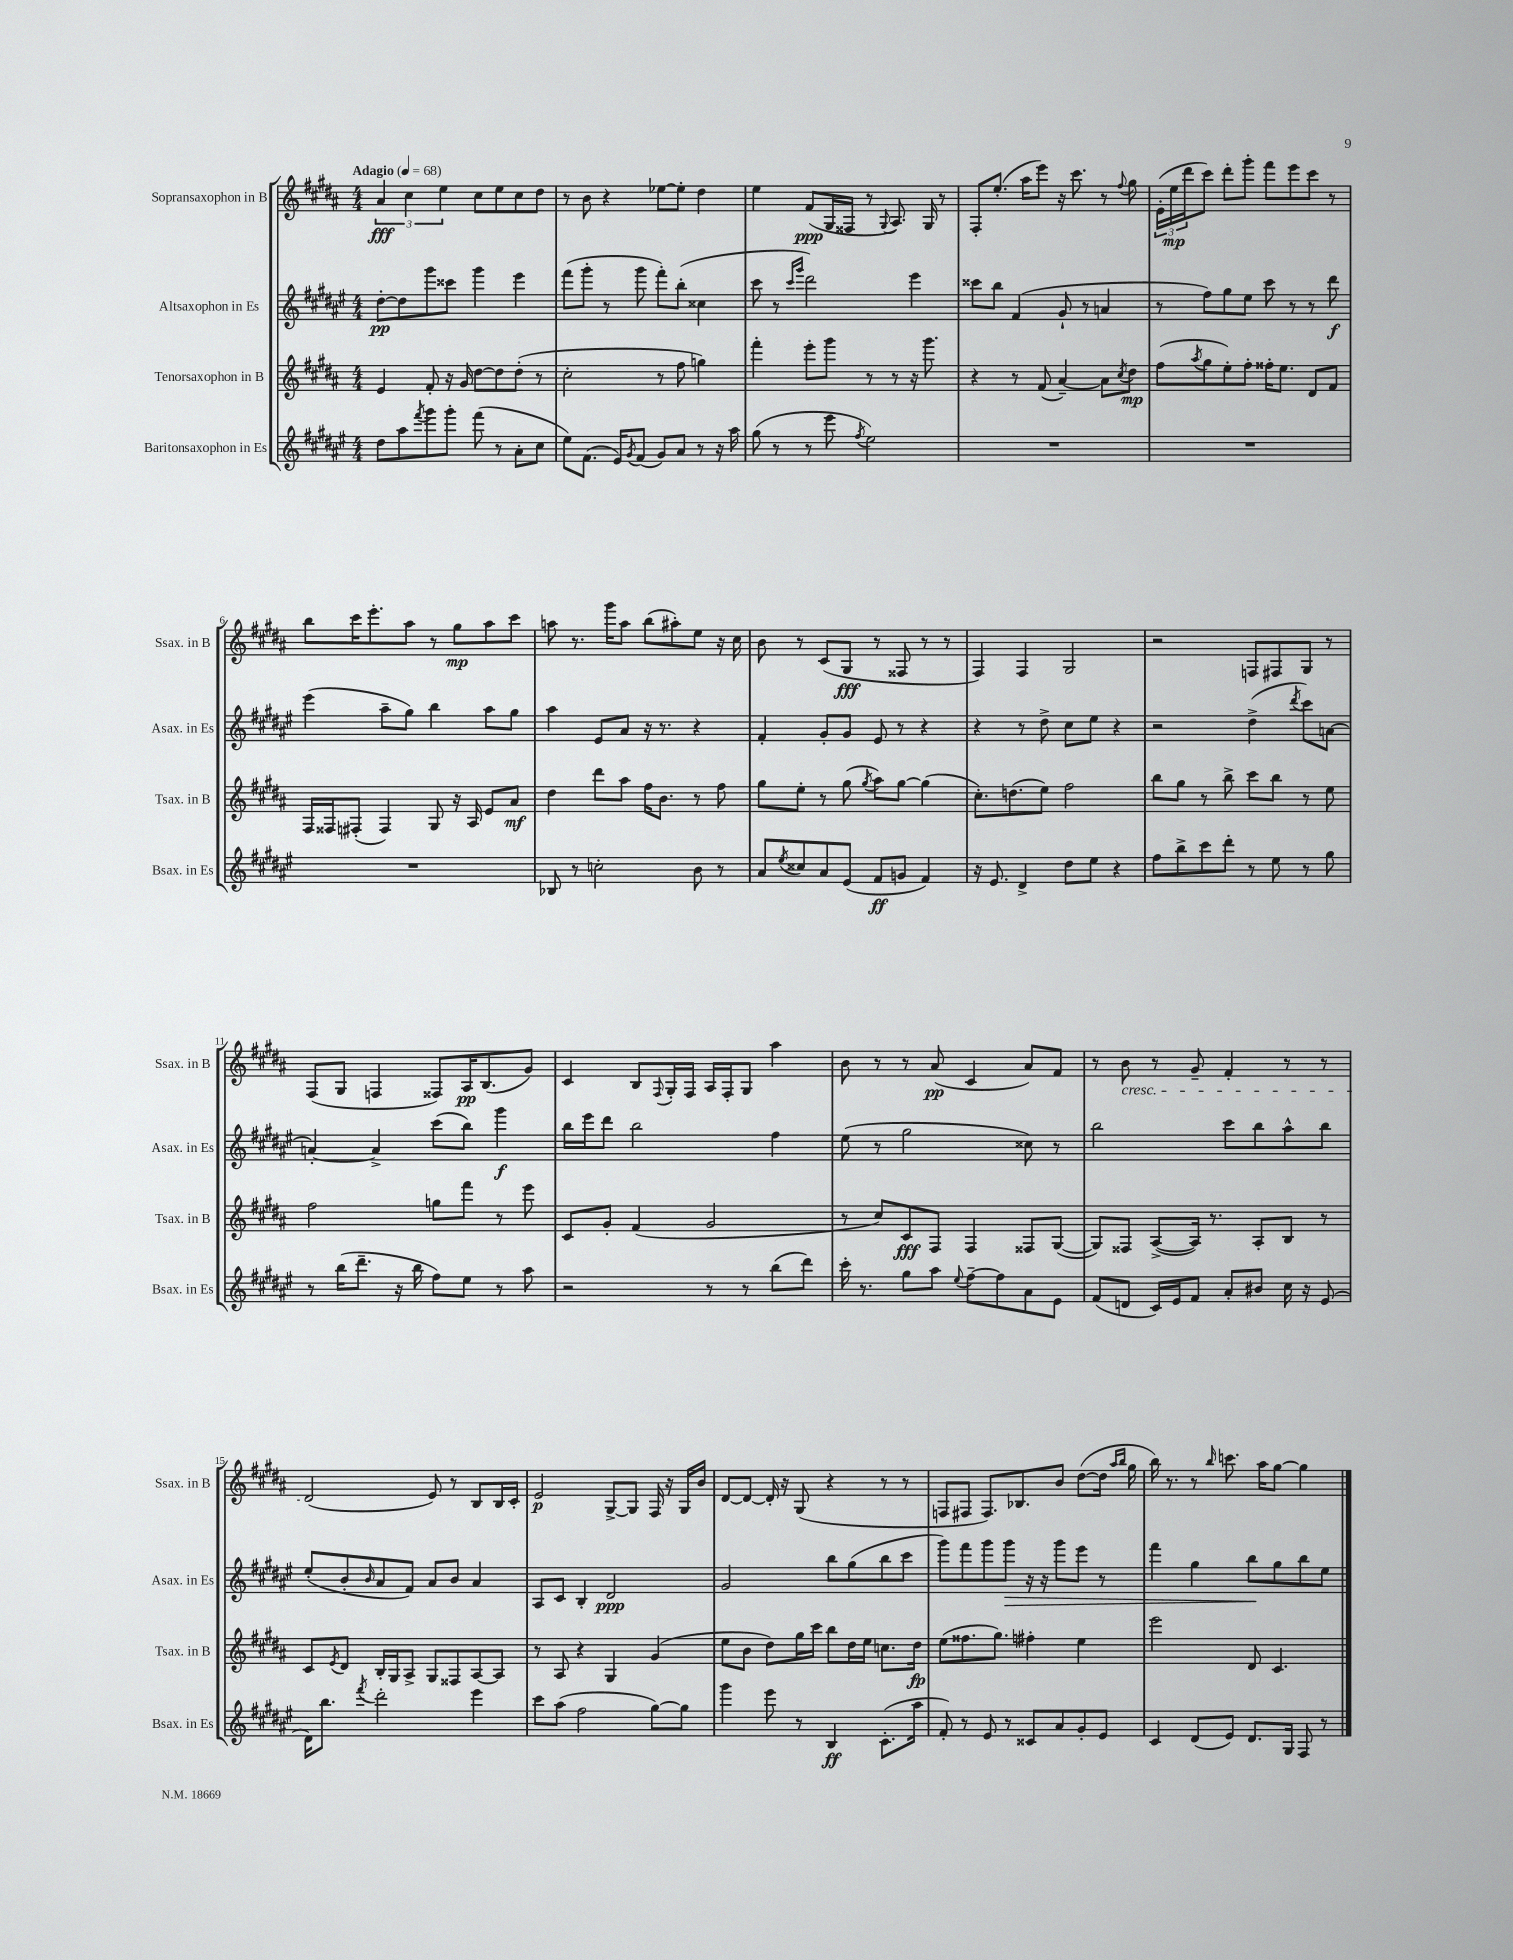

**kern	**dynam	**kern	**dynam	**kern	**dynam	**kern	**dynam
*part4	*part4	*part3	*part3	*part2	*part2	*part1	*part1
*staff4	*staff4	*staff3	*staff3	*staff2	*staff2	*staff1	*staff1
*I"Baritonsaxophon in Es	*	*I"Tenorsaxophon in B	*	*I"Altsaxophon in Es	*	*I"Sopransaxophon in B	*
*I'Bsax. in Es	*	*I'Tsax. in B	*	*I'Asax. in Es	*	*I'Ssax. in B	*
*clefG2	*	*clefG2	*	*clefG2	*	*clefG2	*
*k[f#c#g#d#a#e#]	*	*k[f#c#g#d#a#]	*	*k[f#c#g#d#a#e#]	*	*k[f#c#g#d#a#]	*
*M4/4	*	*M4/4	*	*M4/4	*	*M4/4	*
*MM68	*	*MM68	*	*MM68	*	*MM68	*
=1	=1	=1	=1	=1	=1	=1	=1
!	!	!	!	!	!	!LO:TX:a:B:t=Adagio	!
8dd#\L	.	4e/	.	[8dd#'\L	pp	6a#/	fff
8aa#\	.	.	.	8dd#\]	.	.	.
.	.	.	.	.	.	6cc#\	.
8qfff#/	.	.	.	.	.	.	.
8ggg#\	.	8f#'/	.	8ggg#\	.	.	.
.	.	.	.	.	.	6ee\	.
8ggg#'\J	.	16r	.	8ccc##X\J	.	.	.
.	.	16g#/	.	.	.	.	.
(8fff#\	.	[8dd#\L	.	4ggg#\	.	8cc#\L	.
8r	.	8dd#\]	.	.	.	8ee\	.
8a#'\L	.	(8dd#'\J	.	4eee#\	.	8cc#\	.
8cc#\J	.	8r	.	.	.	8dd#\J	.
=2	=2	=2	=2	=2	=2	=2	=2
8ee#\L)	.	2cc#'\	.	(8fff#\L	.	8r	.
(8.f#\J	.	.	.	8ggg#'\J	.	8b\	.
.	.	.	.	8r	.	4r	.
16e#/KL)	.	.	.	.	.	.	.
8qg#/	.	.	.	.	.	.	.
(8f#/J	.	.	.	8ggg#\	.	.	.
8g#/L)	.	8r	.	8fff#'\L)	.	[8ee-X\L	.
8a#/J	.	8ff#\	.	(8bb'\J	.	8ee-'\J]	.
8r	.	4ggn\)	.	4cc##X\	.	4dd#\	.
16r	.	.	.	.	.	.	.
16aa#\	.	.	.	.	.	.	.
=3	=3	=3	=3	=3	=3	=3	=3
(8gg#\	.	4fff#'\	.	8ccc#\	.	4ee\	.
8r	.	.	.	8r	.	.	.
.	.	.	.	16qqccc#/LL	.	.	.
.	.	.	.	16qqggg#/JJ	.	.	.
8r	.	8eee'\L	.	2ddd#\)	.	(8f#/L	ppp
8eee#\	.	8ggg#\J	.	.	.	16G#/L	.
.	.	.	.	.	.	16F##X/JJ	.
8qff#/	.	.	.	.	.	.	.
2ee#\)	.	8r	.	.	.	8r	.
.	.	.	.	.	.	8qqG#/	.
.	.	8r	.	.	.	8.A#/)	.
.	.	16r	.	4eee#\	.	.	.
.	.	8.ggg#\	.	.	.	16G#/	.
.	.	.	.	.	.	8r	.
=4	=4	=4	=4	=4	=4	=4	=4
1r	.	4r	.	8ccc##X\L	.	8F#'/L	.
.	.	.	.	8bb\J	.	(8.ee'/J	.
.	.	8r	.	(4f#/	.	.	.
.	.	.	.	.	.	16aa#\KL	.
.	.	(8f#/	.	.	.	8eee\J)	.
.	.	[4a#~/)	.	8g#`/	.	16r	.
.	.	.	.	.	.	8.ccc#\	.
.	.	.	.	8r	.	.	.
.	.	8a#\L]	.	4an/	.	8r	.
.	.	8qcc#/	.	.	.	8qqff#/	.
.	.	8dd#\J	mp	.	.	8gg#\	.
=5	=5	=5	=5	=5	=5	=5	=5
1r	.	(8ff#\L	.	8r	.	(24e'\LL	.
.	.	.	.	.	.	24ee\	mp
.	.	.	.	.	.	24ddd#\J	.
.	.	8qaa#/	.	.	.	.	.
.	.	8gg#\	.	8ff#\L)	.	8ccc#\J)	.
.	.	8ee'\)	.	8gg#\	.	8ddd#'\L	.
.	.	8ff#'\J	.	8ee#\J	.	8ggg#'\J	.
.	.	16ff##X'\KL	.	8ccc#\	.	8fff#\L	.
.	.	8.ee\J	.	.	.	.	.
.	.	.	.	8r	.	8eee\	.
.	.	8d#/L	.	8r	.	8ccc#\J	.
.	.	8f#/J	.	8ddd#\	f	8r	.
!!LO:LB:g=z
=6	=6	=6	=6	=6	=6	=6	=6
1r	.	16F#/LL	.	(4eee#\	.	8bb\L	.
.	.	16F##X/J	.	.	.	.	.
.	.	(8F#X'/J	.	.	.	16ccc#\K	.
.	.	.	.	.	.	8.eee'\	.
.	.	4F#/)	.	8aa#~\L	.	.	.
.	.	.	.	8gg#\J)	.	8aa#\J	.
.	.	8G#/	.	4bb\	.	8r	.
.	.	16r	.	.	.	8gg#\L	mp
.	.	16A#/	.	.	.	.	.
.	.	8e/L	.	8aa#\L	.	8aa#\	.
.	.	8a#/J	mf	8gg#\J	.	8ccc#\J	.
=7	=7	=7	=7	=7	=7	=7	=7
8B-X/	.	4dd#\	.	4aa#\	.	8aan\	.
8r	.	.	.	.	.	8.r	.
2ccn'\	.	8ddd#\L	.	8e#/L	.	.	.
.	.	.	.	.	.	16ggg#\KL	.
.	.	8aa#\J	.	8a#/J	.	8aa\J	.
.	.	16ff#\KL	.	16r	.	(8bb\L	.
.	.	8.b\J	.	8.r	.	.	.
.	.	.	.	.	.	8aa#X'\)	.
8b\	.	8r	.	4r	.	8ee\J	.
8r	.	8ff#\	.	.	.	16r	.
.	.	.	.	.	.	16cc#\	.
=8	=8	=8	=8	=8	=8	=8	=8
8a#/L	.	8gg#\L	.	4f#'/	.	8b\	.
8qee#/	.	.	.	.	.	.	.
8cc##X/	.	8ee'\J	.	.	.	8r	.
8a#/	.	8r	.	8g#'/L	.	(8c#/L	.
(8e#/J	.	(8gg#\	.	8g#/J	.	8G#/J	fff
.	.	8qgg#/	.	.	.	.	.
8f#/L	ff	8aa#\L)	.	8e#/	.	8r	.
8gn/J	.	[8gg#\J	.	8r	.	8F##X/	.
4f#/)	.	(4gg#\]	.	4r	.	8r	.
.	.	.	.	.	.	8r	.
=9	=9	=9	=9	=9	=9	=9	=9
16r	.	8.cc#'\L)	.	4r	.	4F#/)	.
8.e#/	.	.	.	.	.	.	.
.	.	(8.ddn\	.	.	.	.	.
4d#^/	.	.	.	8r	.	4F#/	.
.	.	8ee\J)	.	8dd#^\	.	.	.
8dd#\L	.	2ff#\	.	8cc#\L	.	2G#/	.
8ee#\J	.	.	.	8ee#\J	.	.	.
4r	.	.	.	4r	.	.	.
=10	=10	=10	=10	=10	=10	=10	=10
8ff#\L	.	8bb\L	.	2r	.	2r	.
8bb^\	.	8gg#\J	.	.	.	.	.
8ccc#\	.	8r	.	.	.	.	.
8ddd#'\J	.	8bb^\	.	.	.	.	.
8r	.	8ccc#\L	.	(4dd#^\	.	8Fn/L	.
8ee#\	.	8bb\J	.	.	.	8F#X/	.
.	.	.	.	8qddd#/	.	.	.
8r	.	8r	.	8ccc#\L)	.	8G#/J	.
8gg#\	.	8ee\	.	[8an\J	.	8r	.
!!LO:LB:g=z
=11	=11	=11	=11	=11	=11	=11	=11
8r	.	2ff#\	.	4an'/_	.	(8F#/L	.
(16bb\KL	.	.	.	.	.	8G#/J	.
8.ddd#~\J	.	.	.	.	.	.	.
.	.	.	.	4a^/]	.	4Fn/	.
16r	.	.	.	.	.	.	.
16bb\	.	.	.	.	.	.	.
8ff#\L)	.	8ggn\L	.	(8ccc#\L	.	8F##X/L)	.
8ee#\J	.	8fff#\J	.	8bb\J)	.	16A#/K	pp
.	.	.	.	.	.	(8.B/	.
8r	.	8r	.	4ggg#\	f	.	.
8aa#\	.	8eee\	.	.	.	8g#/J)	.
=12	=12	=12	=12	=12	=12	=12	=12
2r	.	8c#/L	.	16bb\LL	.	4c#/	.
.	.	.	.	16eee#\J	.	.	.
.	.	8g#'/J	.	8ddd#\J	.	.	.
.	.	(4f#/	.	2bb\	.	8B/L	.
.	.	.	.	.	.	8qqF#/	.
.	.	.	.	.	.	16G#'/L	.
.	.	.	.	.	.	16F#/JJ	.
8r	.	2g#/	.	.	.	16A#/LL	.
.	.	.	.	.	.	16F#'/J	.
8r	.	.	.	.	.	8G#/J	.
(8bb\L	.	.	.	4ff#\	.	4aa#\	.
8ddd#\J)	.	.	.	.	.	.	.
=13	=13	=13	=13	=13	=13	=13	=13
16ccc#'\	.	8r	.	(8ee#\	.	8b\	.
8.r	.	.	.	.	.	.	.
.	.	8cc#/L)	.	8r	.	8r	.
8gg#\L	.	8c#/	fff	2gg#\	.	8r	.
8aa#\J	.	8F#/J	.	.	.	(8a#/	pp
8qqee#/	.	.	.	.	.	.	.
[8ff#~\L	.	4F#/	.	.	.	4c#/	.
8ff#\]	.	.	.	.	.	.	.
8a#\	.	8F##X/L	.	8cc##X\)	.	8a#/L)	.
8e#\J	.	([8G#/J	.	8r	.	8f#/J	.
=14	=14	=14	=14	=14	=14	=14	=14
(8f#/L	.	8G#/L])	.	2bb\	.	8r	.
!	!	!	!	!	!	!LO:TX:b:i:t=cresc.	!
8dn/J	.	8F##X/J	.	.	.	8b\	.
16c#/LL)	.	([8A#^/L	.	.	.	8r	.
16e#/J	.	.	.	.	.	.	.
8f#/J	.	16A#/Jk])	.	.	.	8g#~/	.
.	.	8.r	.	.	.	.	.
8a#'/L	.	.	.	8ccc#\L	.	4f#'/	.
8b#X/J	.	8A#'/L	.	8bb\	.	.	.
16cc#\	.	8B/J	.	8aa#^^\	.	8r	.
16r	.	.	.	.	.	.	.
(8e#/	.	8r	.	8bb\J	.	8r	.
!!LO:LB:g=z
=15	=15	=15	=15	=15	=15	=15	=15
16d#\KL)	.	8c#/L	.	(8ee#'/L	.	(2d#/	.
8.bb\J	.	.	.	.	.	.	.
.	.	8qe/	.	.	.	.	.
.	.	8d#/J	.	8b'/	.	.	.
8qfff#/	.	.	.	16qqb/	.	.	.
2ddd#'\	.	16B'/LL	.	8a#/	.	.	.
.	.	16G#/J	.	.	.	.	.
.	.	8A#^/J	.	8f#/J)	.	.	.
.	.	8G#/L	.	8a#/L	.	8e/)	.
.	.	8F##X/	.	8b/J	.	8r	.
4eee#\	.	[8A#/	.	4a#/	.	8B/L	.
.	.	8A#/J]	.	.	.	16B/L	.
.	.	.	.	.	.	16c#'/JJ	.
=16	=16	=16	=16	=16	=16	=16	=16
8ccc#\L	.	8r	.	8A#/L	.	2e/	p
(8aa#\J	.	8A#/	.	8c#/J	.	.	.
2ff#\	.	4r	.	4B'/	.	.	.
.	.	4G#/	.	2d#/	ppp	[8G#^/L	.
.	.	.	.	.	.	8G#/J]	.
[8gg#\L)	.	(4g#/	.	.	.	16F#/	.
.	.	.	.	.	.	16r	.
8gg#\J]	.	.	.	.	.	16G#/LL	.
.	.	.	.	.	.	16b/JJ	.
=17	=17	=17	=17	=17	=17	=17	=17
4ggg#\	.	8ee\L	.	2g#/	.	[8d#/L	.
.	.	8b\J	.	.	.	8d#/J_	.
8eee#\	.	8dd#\L)	.	.	.	16d#'/]	.
.	.	.	.	.	.	16r	.
8r	.	16gg#\L	.	.	.	(8G#/	.
.	.	16ccc#\JJ	.	.	.	.	.
4B/	ff	8bb\L	.	8bb\L	.	4r	.
.	.	16dd#\L	.	(8gg#\	.	.	.
.	.	16ee\JJ	.	.	.	.	.
(8.c#'\L	.	8.ccn\L	.	8bb\	.	8r	.
.	.	.	.	8ccc#\J	.	8r	.
16aa#\Jk	.	16dd#\Jk	fp	.	.	.	.
=18	=18	=18	=18	=18	=18	=18	=18
8f#'/)	.	(8ee\L	.	8ggg#\L)	.	8Fn/L	.
8r	.	8.ff##X\	.	8fff#\	.	8F#X/J	.
8e#/	.	.	.	8ggg#\	.	8.F#/L)	.
.	.	8.gg#\J)	.	.	.	.	.
!	!	!	!	!	!LO:HP:b	!	!
8r	.	.	.	8ggg#\J	>	.	.
.	.	.	.	.	.	8.B-X/	.
8c##X/L	.	4ff#X'\	.	16r	.	.	.
.	.	.	.	16r	.	.	.
8a#/	.	.	.	8ggg#\L	.	8b/J	.
8g#'/	.	4ee\	.	8eee#\J	.	([8dd#\L	.
8e#/J	.	.	.	8r	.	16dd#\Jk]	.
.	.	.	.	.	.	16qqaa#/LL	.
.	.	.	.	.	.	16qqbb/JJ	.
.	.	.	.	.	.	16gg#\	.
=19	=19	=19	=19	=19	=19	=19	=19
4c#/	.	2eee\	.	4fff#\	.	16bb\)	.
.	.	.	.	.	.	8.r	.
(8d#/L	.	.	.	4gg#\	.	8r	.
.	.	.	.	.	.	16qqbb/	.
8e#/J)	.	.	.	.	.	8.cccn\	.
8.d#/L	.	8d#/	.	8bb\L	.	.	.
.	.	.	.	.	.	16aa#\KL	.
.	.	4.c#/	.	8gg#\	]	[8gg#\J	.
16G#/Jk	.	.	.	.	.	.	.
8F#/	.	.	.	8bb\	.	4gg#\]	.
8r	.	.	.	8ee#\J	.	.	.
==	==	==	==	==	==	==	==
*-	*-	*-	*-	*-	*-	*-	*-
